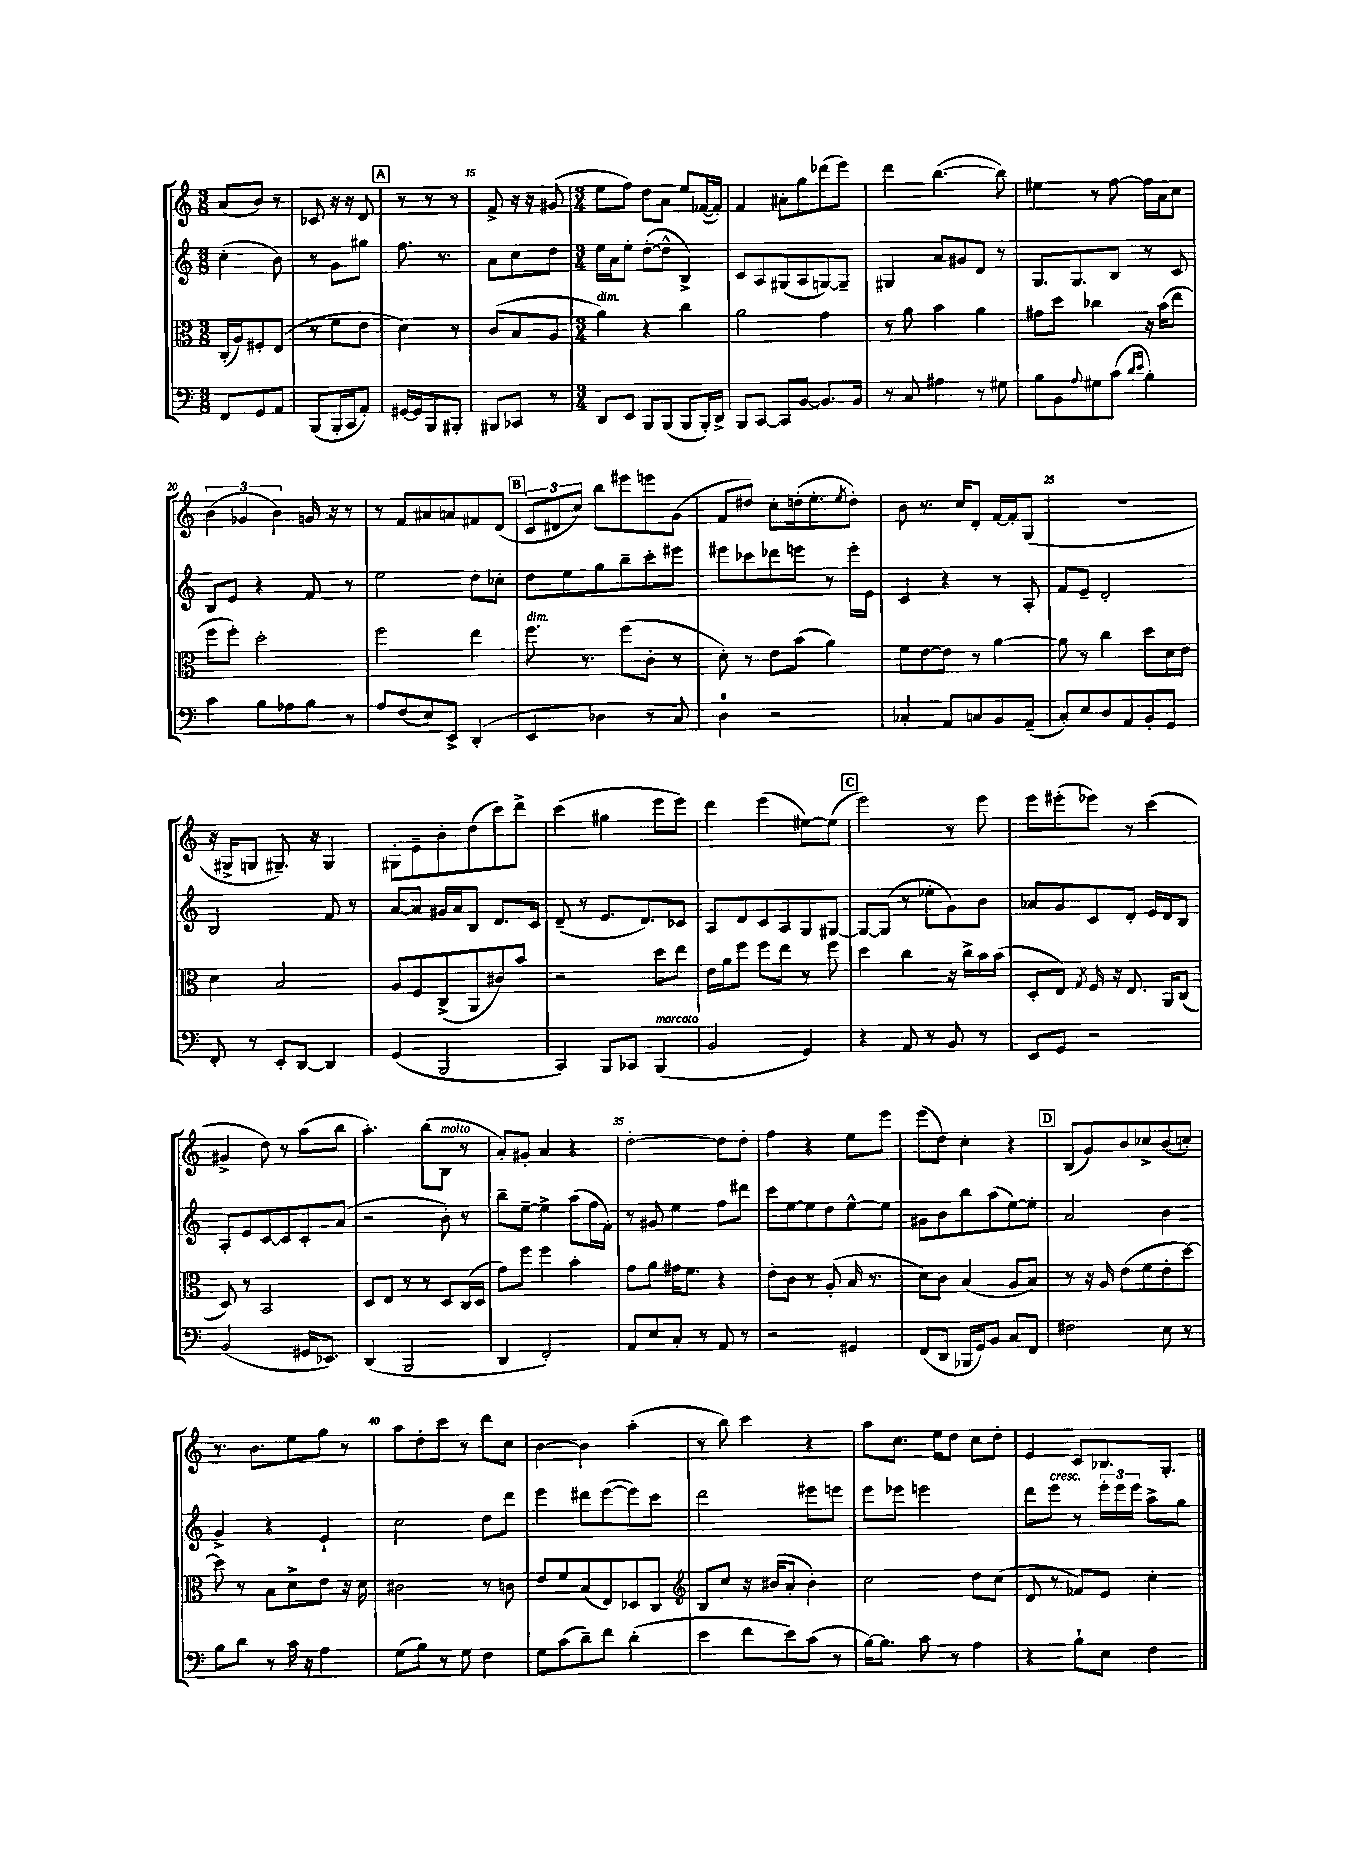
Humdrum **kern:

**kern	**kern	**kern	**kern
*part4	*part3	*part2	*part1
*staff4	*staff3	*staff2	*staff1
*clefF4	*clefC3	*clefG2	*clefG2
*k[]	*k[]	*k[]	*k[]
*M3/8	*M3/8	*M3/8	*M3/8
=12	=12	=12	=12
8FF/L	(16C'/LL	(4cc'\	(8a/L
.	16A/J)	.	.
8GG/	8F#X'/	.	8b/J)
8AA/J	(8E/J	8b\)	8r
=13	=13	=13	=13
(8BBB/L	8r	8r	8c-X/
16BBB'/L	8f\L	8g\L	16r
16CC/J	.	.	16r
8AA'/J)	8e\J	8gg#X\J	8d/
!!LO:REH:place=s1:t=A
=14	=14	=14	=14
[16GG#X/LL	4d\)	8.ff\	8r
16GG#/J]	.	.	.
8BBB/	.	.	8r
.	.	8.r	.
8BBB#X'/J	8r	.	8r
=15	=15	=15	=15
8BBB#X/L	(8c/L	8a\L	8f^/
8CC-X/J	8B/	8cc\	16r
.	.	.	16r
8r	8A/J	8dd\J	(8g#X/
=16	=16	=16	=16
*M3/4	*M3/4	*M3/4	*M3/4
!	!LO:TX:a:i:t=dim.	!	!
8DD/L	4a\)	16ee\LL	8ee\L
.	.	16a\J	.
8EE/J	.	8ee'\J	8ff\J)
8BBB/L	4r	([8dd'\L	8dd\L
(8BBB/J	.	8dd^^\J]	8a\J
8BBB/L	4cc\	4B^/)	8ee/L
16BBB'/L)	.	.	([16f-X/L
16DD^/JJ	.	.	16f-'/JJ])
=17	=17	=17	=17
8BBB/L	2a\	8c/L	4f/
[8CC/J	.	8A/	.
8CC/L]	.	(8G#X/	8a#X'\L
[8BB/J	.	8A/	8gg\
8.BB/L]	4g\	[8Gn/)	(8ddd-X\
.	.	8G~/J]	8eee\J)
16BB/Jk	.	.	.
=18	=18	=18	=18
8r	8r	4G#X/	4ddd\
8C/	8a\	.	.
4A#X\	4b\	8a/L	([4.bb\
.	.	8g#X/	.
8r	4a\	8d/J	.
8G#X\	.	8r	8bb\])
=19	=19	=19	=19
8B\L	8g#X\L	8.G/L	4ee#X\
8BB\	8dd\J	.	.
.	.	8.G/	.
8qqA/	.	.	.
8G#X\	4cc-X\	.	8r
(8c\J	.	8B/J	[8ff\
16qqd/LL	.	.	.
16qqe/JJ	.	.	.
4B'\)	16r	8r	16ff\LL]
.	(16b\KL	.	16a\J
.	8ee\J	8c/	8cc\J
!!LO:LB:g=z
=20	=20	=20	=20
4c\	8ff\L	8B/L	(6b\
.	8ff'\J)	8e/J	.
.	.	.	6g-X/
8B\L	2dd'\	4r	.
.	.	.	6b\)
8A-X\	.	.	.
8B\J	.	8f/	16gn/
.	.	.	16r
8r	.	8r	8r
=21	=21	=21	=21
8A/L	2ff\	2ee\	8r
(8F/	.	.	8f/L
8E/)	.	.	8a#X/
8EE^/J	.	.	8an/
(4DD'/	4ee\	8dd\L	8f#X/
.	.	8cc-X'\J	(8d/J
!!LO:REH:place=s1:t=B
=22	=22	=22	=22
!	!LO:TX:a:i:t=dim.	!	!
4EE/	8.ff\	8dd\L	12c/L
.	.	.	12d#X/
.	.	8ee\	.
.	.	.	12cc/J)
.	8.r	.	.
4D-X\	.	8gg\	8bb\L
.	(8ff\L	8bb~\	8eee#X\
8r	8c'\J	8ccc'\	8eeen\
8C/)	8r	8eee#X\J	(8g\J
=23	=23	=23	=23
4D\	8d'\)	8eee#X\L	8f/L
.	8r	8ccc-X\	8dd#X/J)
2r	8e\L	8ddd-X\	8cc'\L
.	(8b\J	8eeen\J	(16ddn'\k
.	.	.	8.ee'\
.	4a\)	8r	.
.	.	.	8qee/
.	.	16eee'\LL	8dd'\J)
.	.	16e\JJ	.
=24	=24	=24	=24
4C-X'/	8f\L	4c/	8b\
.	[8e\	.	8.r
8AA/L	8e\J]	4r	.
.	.	.	16cc/KL
8Cn/	8r	.	8d'/J
8BB/	[4a\	8r	[16f/LL
.	.	.	16f'/J]
(8AA~/J	.	8A'/	(8G/J
=25	=25	=25	=25
8C'/L)	8a\]	8f/L	2.r
8E/	8r	8e~/J	.
8D/	4cc\	2d'/	.
8AA/	.	.	.
8BB'/	8dd\L	.	.
8GG/J	16d\L	.	.
.	16e\JJ	.	.
!!LO:LB:g=z
=26	=26	=26	=26
8FF'/	4d\	2B/	16r
.	.	.	16G#X^/KL
8r	.	.	8Gn/J
8EE'/L	2B/	.	8.G#X~/)
[8DD/J	.	.	.
.	.	.	16r
4DD/]	.	8f/	4G#/
.	.	8r	.
=27	=27	=27	=27
(4GG/	8A/L	[8a/L	8G#X'\L
.	8F/	8a/J]	8e~\
2BBB/	(8C^/	16g#X/LL	8b'\
.	.	16a/J	.
.	8AA/	8B/J	(8dd\
.	8c#X/)	8.d/L	8ccc\)
.	8b/J	.	8ddd^\J
.	.	16c/Jk	.
=28	=28	=28	=28
4CC/)	2r	(8d~/	(4ccc\
.	.	8r	.
8BBB/L	.	8.e/L	4gg#X\
8CC-X/J	.	.	.
.	.	8.d/)	.
!LO:TX:a:i:t=marcato	!	!	!
(4BBB/	8dd\L	.	8eee\L
.	8ee\J	8c-X/J	8eee\J)
=29	=29	=29	=29
2BB/	16e\LL	8A/L	4ddd\
.	16a\J	.	.
.	8ff\J	8d/	.
.	8ff\L	8c/	(4eee\
.	8ee\J	8A/	.
4GG/)	8r	8G/	[8ee#X\L)
.	8ff\	[8G#X/J	(8ee#\J]
!!LO:REH:place=s1:t=C
=30	=30	=30	=30
4r	4dd\	8G#/L_	2eee\)
.	.	(8G#/J]	.
8AA/	4cc\	8r	.
8r	.	8ee-X'\L	.
8BB/	16r	8g\)	8r
.	16cc^\LL	.	.
8r	16b\	8b\J	8eee\
.	(16b\JJ	.	.
=31	=31	=31	=31
8EE/L	8D'/L	8a-X/L	8eee\L
8GG/J	8E/J)	8g/	(8eee#X'\
.	8qG/	.	.
2r	16F/	8c/	8eee-X\J)
.	16r	.	.
.	8.E/	8d'/J	8r
.	.	16e/LL	(4ccc\
.	16AA/KL	16d/J	.
.	(8C/J	8B/J	.
!!LO:LB:g=z
=32	=32	=32	=32
(2BB/	8D/)	8A'/L	4g#X^/
.	8r	8e/	.
.	2BB/	[8c/	8dd\)
.	.	8c/]	8r
16GG#X/KL	.	8c'/	(8aa\L
8.EE-X/J)	.	.	.
.	.	(8a/J	8bb\J
=33	=33	=33	=33
(4DD/	8D/L	2r	4.aa'\)
.	8E/J	.	.
2BBB/	8r	.	.
.	8r	.	(8bb\L
!	!	!	!LO:TX:a:i:t=molto
.	8D/L	8b'\)	8B\J
.	(16C/L	8r	8r
.	16D/JJ	.	.
=34	=34	=34	=34
4DD/	8g\L)	8bb~\L	8a'/L)
.	8ff\J	[8ee~\J	8g#X'/J
2FF'/)	4ff\	4ee^\]	4a/
.	4b'\	(8aa\L	4r
.	.	16ff\L	.
.	.	16f'\JJ)	.
=35	=35	=35	=35
8AA/L	8g\L	8r	[2dd'\
8E/	8a\J	8g#X/	.
8C'/J	16g#X\KL	4ee\	.
.	8.f\J	.	.
8r	.	.	.
8AA/	4r	8ff\L	8dd\L]
8r	.	8ddd#X\J	8dd'\J
=36	=36	=36	=36
2r	8e'\L	8ccc\L	4ff\
.	8c\J	[8ee\	.
.	8r	8ee\]	4r
.	(8A'/	8dd\	.
4GG#X/	16B/	[8ee^^\	8ee\L
.	8.r	.	.
.	.	8ee\J]	8eee\J
=37	=37	=37	=37
(8FF/L	8d\L)	8g#X\L	(8eee\L
8DD/J	8c\J	8b\	8dd\J)
16BBB-X/LL	(4B/	8bb\	4cc'\
16GG/J)	.	.	.
8BB/J	.	(8aa\	.
8C/L	8A/L	[8ee\)	4r
8FF/J	8B/J)	8ee'\J]	.
!!LO:REH:place=s1:t=D
=38	=38	=38	=38
2F#X\	8r	2a/	(8B/L
.	16r	.	8g/)
.	16A/	.	.
.	(8e\L	.	8b/
.	8f\	.	8cc-X^/
8E\	8e'\	4b\	(8b/
8r	[8dd\J)	.	8ccn'/J)
!!LO:LB:g=z
=39	=39	=39	=39
8B\L	8dd\]	4g^/	8.r
8d\J	8r	.	.
.	.	.	8.b\L
8r	8B\L	4r	.
16c\	8d^\	.	8ee\
16r	.	.	.
4A\	8e\J	4e`/	8gg\J
.	16r	.	8r
.	16d\	.	.
=40	=40	=40	=40
(8G\L	2c#X\	2cc\	8aa\L
8B\J)	.	.	8dd'\
8r	.	.	8ccc\J
8G\	.	.	8r
4F\	8r	8dd\L	8ddd\L
.	8cn\	8ddd\J	8cc\J
=41	=41	=41	=41
8G\L	8e/L	4eee\	[4b\
(8c\	8f/	.	.
8d~\)	(8B/	8ddd#X\L	4b\]
8f\J	8E/)	([8eee\	.
(4d'\	8D-X/	8eee\])	(4aa'\
.	8C/J	8ccc\J	.
=42	=42	=42	=42
*	*clefG2	*	*
4e\	8B/L	2ddd\	8r
.	8cc/J	.	8bb\)
8f\L	16r	.	4ccc\
.	(16b#X/KL	.	.
8e\)	8a'/J	.	.
(8c\J	4b#'\)	8eee#X\L	4r
8r	.	8eeen\J	.
=43	=43	=43	=43
[16B\KL)	2cc\	8eee\L	8aa\L
8.B\J]	.	.	.
.	.	8eee-X\J	8.cc\J
8c\	.	2eeen\	.
.	.	.	16ee\KL
8r	.	.	8dd\J
4A\	8dd\L	.	8cc\L
.	(8cc\J	.	8dd'\J
=44	=44	=44	=44
4r	8d/	8ddd\L	4e/
!	!	!LO:TX:a:i:t=cresc.	!
.	8r	8eee\J	.
8B`\L	8f-X/L)	8r	8c/L
8E\J	8e/J	24eee'\LL	8.B-X/
.	.	24eee\	.
.	.	24eee\JJ	.
4F\	4cc'\	8aa^\L	.
.	.	.	8.G'/J
.	.	8gg\J	.
==	==	==	==
*-	*-	*-	*-
